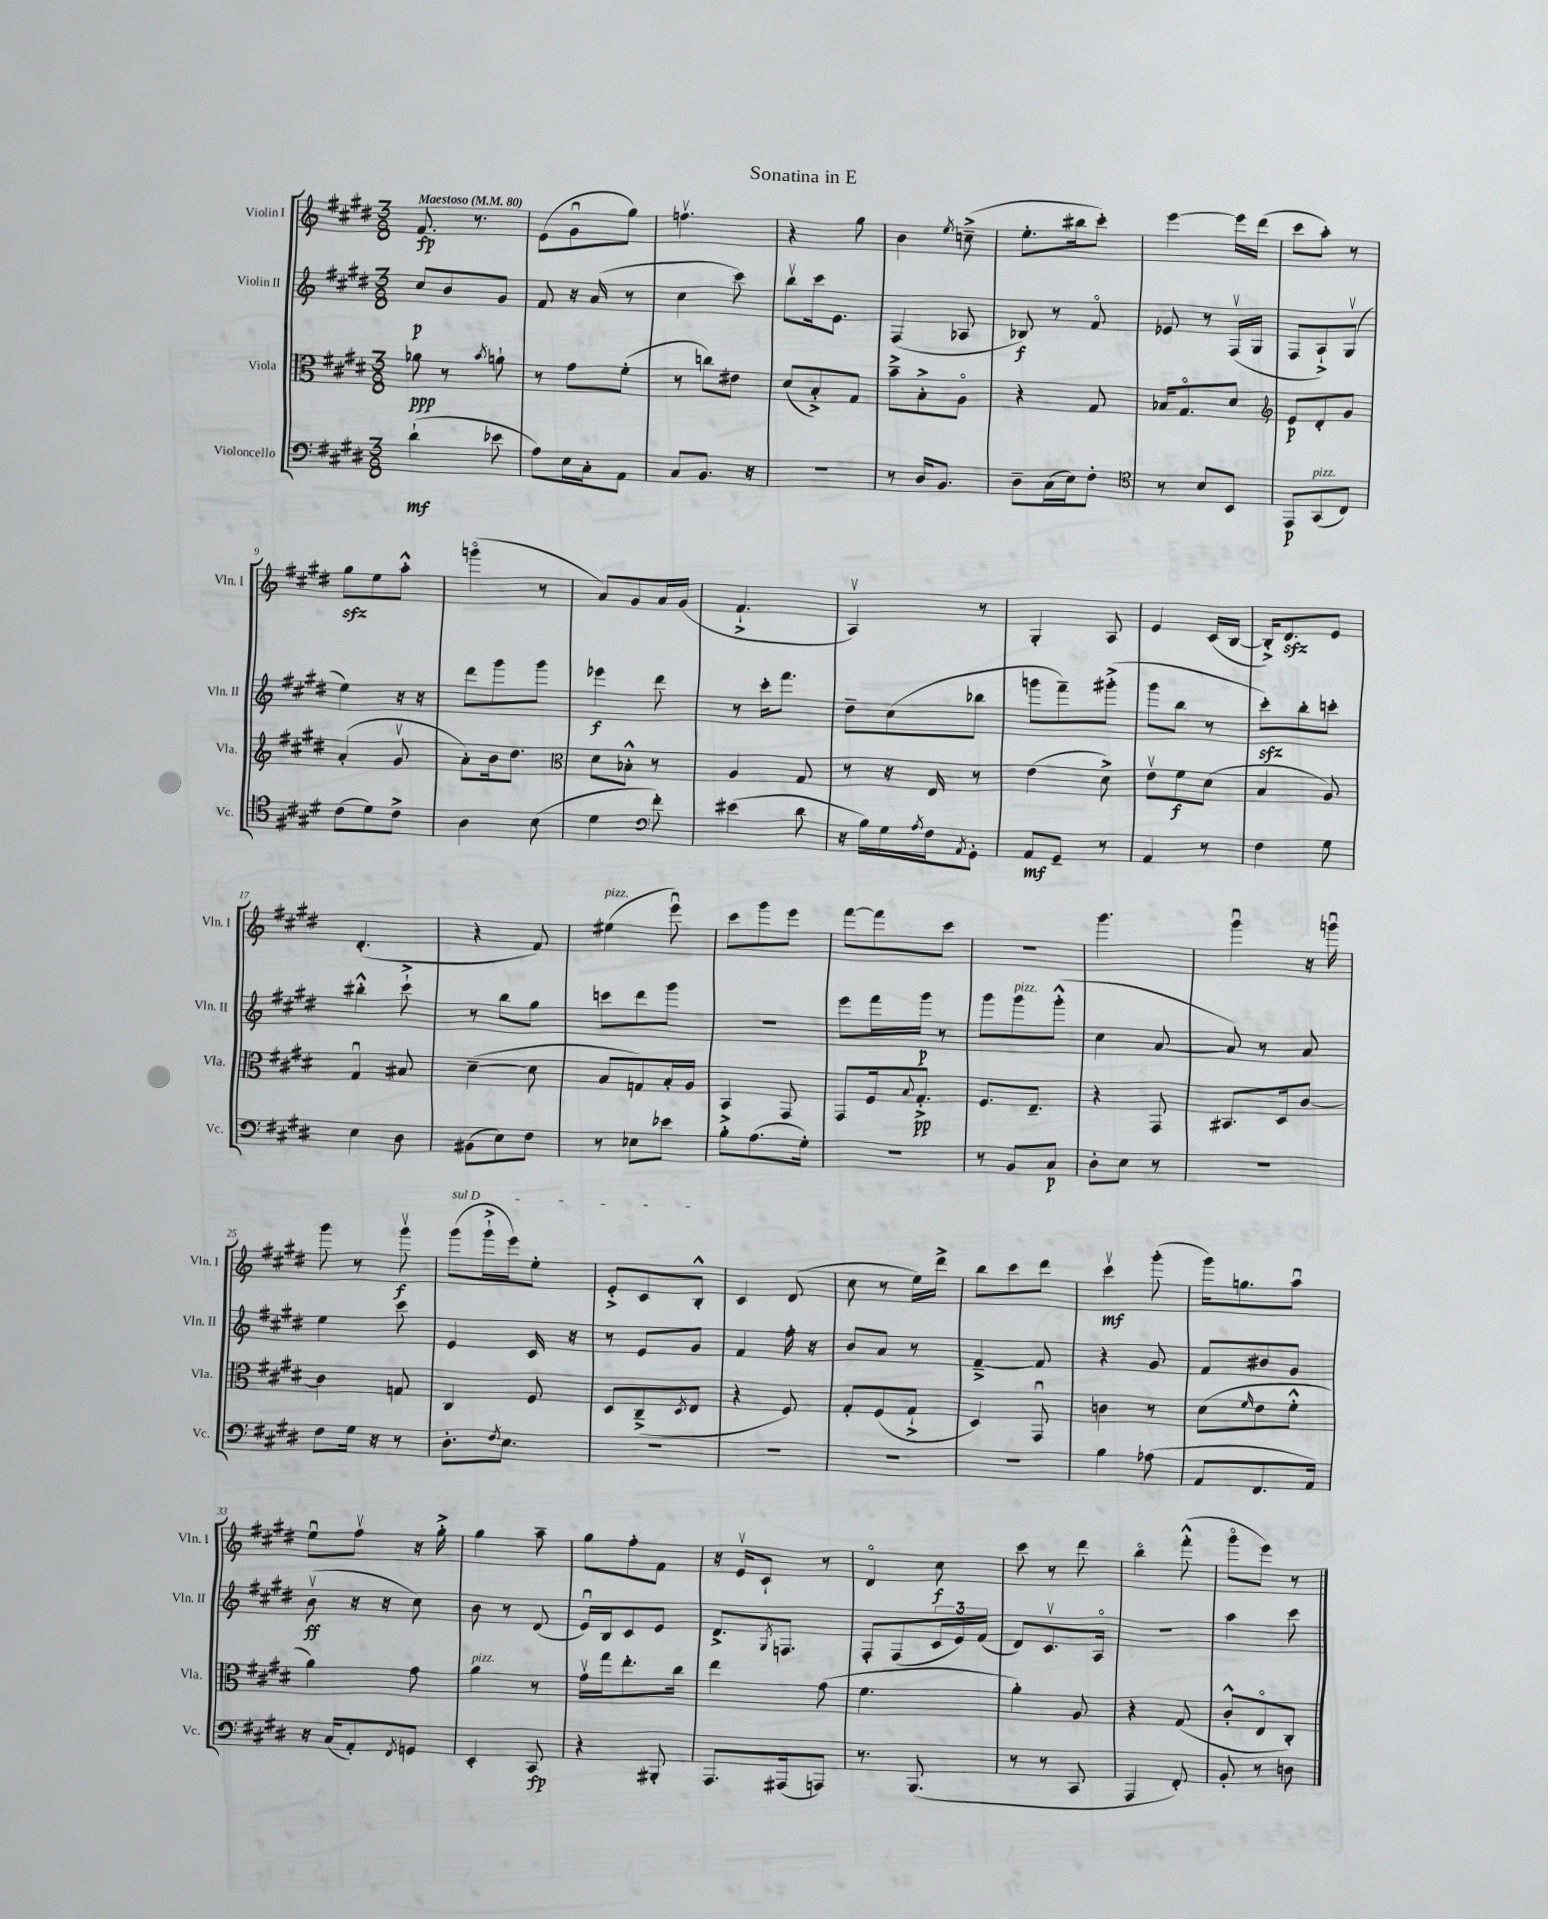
\header { title = "Sonatina in E" }
<<
\new StaffGroup <<
\new Staff = "s0" \with { instrumentName = "Violin I" shortInstrumentName = "Vln. I" } {
    \clef treble \key e \major \numericTimeSignature \time 3/8 \tempo "Maestoso" 4 = 80
    fis'8.\fp r8. |
    e'8( gis'8\downbow gis''8) |
    f''4.\upbow |
    r4 gis''8 |
    b'4 \acciaccatura { e''8 } c''8--->( |
    e''8.-. bis''16 cis'''8-.) |
    e'''4~ e'''16 dis'''16( |
    cis'''8 a''8-.) r8 |
    gis''8\sfz e''8 a''8-.-^ |
    g'''4\flageolet( r8 |
    a'8) gis'8 a'16 gis'16( |
    fis'4.-!-> |
    a4\upbow) r8 |
    gis4-. a8 |
    e'4 cis'16( b16~ |
    b16-.->) dis'8.\sfz e'8 |
    dis'4.-.( |
    r4 fis'8) |
    eis''4^\markup { \italic "pizz." }( e'''8\downbow) |
    cis'''8 gis'''8 e'''8 |
    fis'''8~ fis'''8 cis'''8 |
    R4. |
    gis'''4. |
    gis'''4\downbow r16 g'''16\downbow |
    gis'''8 r8 gis'''8\upbow\f |
    \once \override TextSpanner.bound-details.left.text = \markup { \italic "sul D" } gis'''8\startTextSpan( gis'''16-!-> e'''16) e''8-. |
    e'8-.-> cis'8 b8-.-^\stopTextSpan |
    cis'4 dis'8( |
    cis''8 r8 e''16) dis'''16-> |
    b''8 cis'''8 dis'''8 |
    cis'''4\upbow\mf gis'''8-.( |
    gis'''16) g''8. a''8\downbow |
    e''8\downbow fis''8\upbow r16 gis''16-.-> |
    gis''4 a''8-- |
    gis''8 fis''8-. fis'8 |
    r16 e'16\upbow cis'8-! r8 |
    dis'4\flageolet cis''8\f |
    cis'''8 r8 dis'''8 |
    b''4\flageolet fis'''8-.-^( |
    gis'''8\flageolet e'''8) r8 \bar "|." |
}
\new Staff = "s1" \with { instrumentName = "Violin II" shortInstrumentName = "Vln. II" } {
    \clef treble \key e \major \numericTimeSignature \time 3/8
    cis''8\p b'8 gis'8 |
    fis'8 r16 a'16( r8 |
    cis''4 cis'''8) |
    b''8\upbow cis'''16 e'8. |
    fis4( aes8 |
    bes8\f) r8 fis'8\flageolet |
    ees'8 r8 fis16\upbow( gis16 |
    fis8 a8-!->) gis8\upbow( |
    e''4) r16 r16 |
    dis'''8 gis'''8 gis'''8 |
    ees'''4\f dis'''8 |
    r8 cis'''16-. fis'''8. |
    dis''8-- cis''8( bes''8 |
    g'''8 fis'''8--) gis'''8-.->( |
    gis'''8 b''8 r8 |
    cis'''8-.\sfz) b''8-. c'''8-. |
    bis''4-.-^ cis'''8-!-> |
    r8 b''8 gis''8 |
    c'''8 dis'''8 gis'''8 |
    R4. |
    e'''8 fis'''16 gis'''16\p r8 |
    gis'''8 gis'''8^\markup { \italic "pizz." } gis'''8-.-^( |
    cis''4 a'8~ |
    a'8) r8 a'8 |
    e''4 cis'''8 |
    e'4 cis'16 r16 |
    r8 e'8 gis'8 |
    fis'4 fis''16-. r16 |
    b'8 a'8 r8 |
    fis'4~---> fis'8 |
    r4 gis'8 |
    fis'8 bis'8 gis'8 |
    b'8\upbow\ff( r16 r16 cis''8) |
    b'8 r8 dis'8( |
    e'16\downbow) b16 cis'8 e'8 |
    dis'8.-> \acciaccatura { gis8 } f8. |
    fis8-. fis8( \tuplet 3/2 { cis'16 e'16) fis'16( } |
    dis'8) cis'8.\upbow a16\flageolet |
    R4. |
    a''4 cis'''8 \bar "|." |
}
\new Staff = "s2" \with { instrumentName = "Viola" shortInstrumentName = "Vla." } {
    \clef alto \key e \major \numericTimeSignature \time 3/8
    aes'8\ppp r8 \acciaccatura { b'8 } a'8-! |
    r8 gis'8 fis'8-.( |
    r8 c''8) eis'8 |
    dis'8( b8-.->) gis8 |
    b'8---> b8-.-> a8\flageolet |
    r4 gis8 |
    bes16 gis8.\flageolet dis'8 |
    \clef treble e'8\p dis'8-. gis'8 |
    a'4-.( gis'8\upbow |
    a'8-.) b'16 dis''8. |
    \clef alto dis'8 bes8-.-^ r8 |
    a4 gis8 |
    r8 r16 e16 r8 |
    e'4( dis'8->) |
    e'8\upbow fis'8\f dis'8( |
    b4 a8) |
    gis4\downbow bis8 |
    dis'4~--( dis'8 |
    b8 g8) b16-. a16 |
    b,4 gis,8 |
    gis,8 fis16 \appoggiatura { b8 } gis8.-.->\pp |
    fis8. e8.-- |
    r4 gis,8 |
    bis,8. dis16 cis'8~ |
    cis'4 g8 |
    cis4 fis8 |
    dis8 cis8--->( \acciaccatura { dis8 } e8 |
    r4 fis8) |
    gis8-. fis8( gis8-!-> |
    dis4) gis,8\downbow |
    c'4 r8 |
    dis'8( \grace { fis'16 } e'8 fis'8-.-^ |
    a'4) gis'8 |
    a'4^\markup { \italic "pizz." } r8 |
    gis'16\upbow gis''16 e''8.-. cis''16 |
    e''4 gis'8( |
    fis'4. |
    a'4-.) a8 |
    r4 gis8( |
    cis'8-.-^ e8\flageolet cis8-.) \bar "|." |
}
\new Staff = "s3" \with { instrumentName = "Violoncello" shortInstrumentName = "Vc." } {
    \clef bass \key e \major \numericTimeSignature \time 3/8
    dis'4-!\mf( ees'8 |
    a8) e16 cis16-. a,8 |
    cis8 b,8. r16 |
    R4. |
    r8 dis16 b,8. |
    dis8-- cis16( e16) fis8-. |
    \clef tenor r8 b8 b,8 |
    e,8\p gis,8^\markup { \italic "pizz." }( cis8) |
    cis'8( dis'8) cis'8-> |
    a4 b8( |
    dis'4 \clef bass fis'8-.) |
    eis'4( dis'8 |
    r16 b16) gis16 \acciaccatura { a8 } fis16 \acciaccatura { a,8 } gis,8-. |
    a,8\mf gis,8-- r8 |
    a,4 r8 |
    fis4 gis8 |
    e4 dis8 |
    bis,8( e8) fis8 |
    r8 ees8 ees'8 |
    b8-.-> a8.( gis16-.) |
    R4. |
    r8 b,8 cis8\p |
    dis8-. e8 r8 |
    r4. |
    fis8 gis16 r16 r8 |
    dis8.-. \acciaccatura { fis8 } e8. |
    R4. |
    R4. |
    R4. |
    R4. |
    b4 aes8( |
    a,8 fis,8. a,16) |
    r16 cis16( a,8-.) \acciaccatura { fis,8 } g,8 |
    e,4-. cis,8\fp |
    r4 bis,,8-. |
    a,,8. ais,,16( a,,8) |
    r8. b,,8.( |
    r8 r8 cis,8 |
    a,,4 fis,8-.) |
    b,8-. r8 d8 \bar "|." |
}
>>
>>
